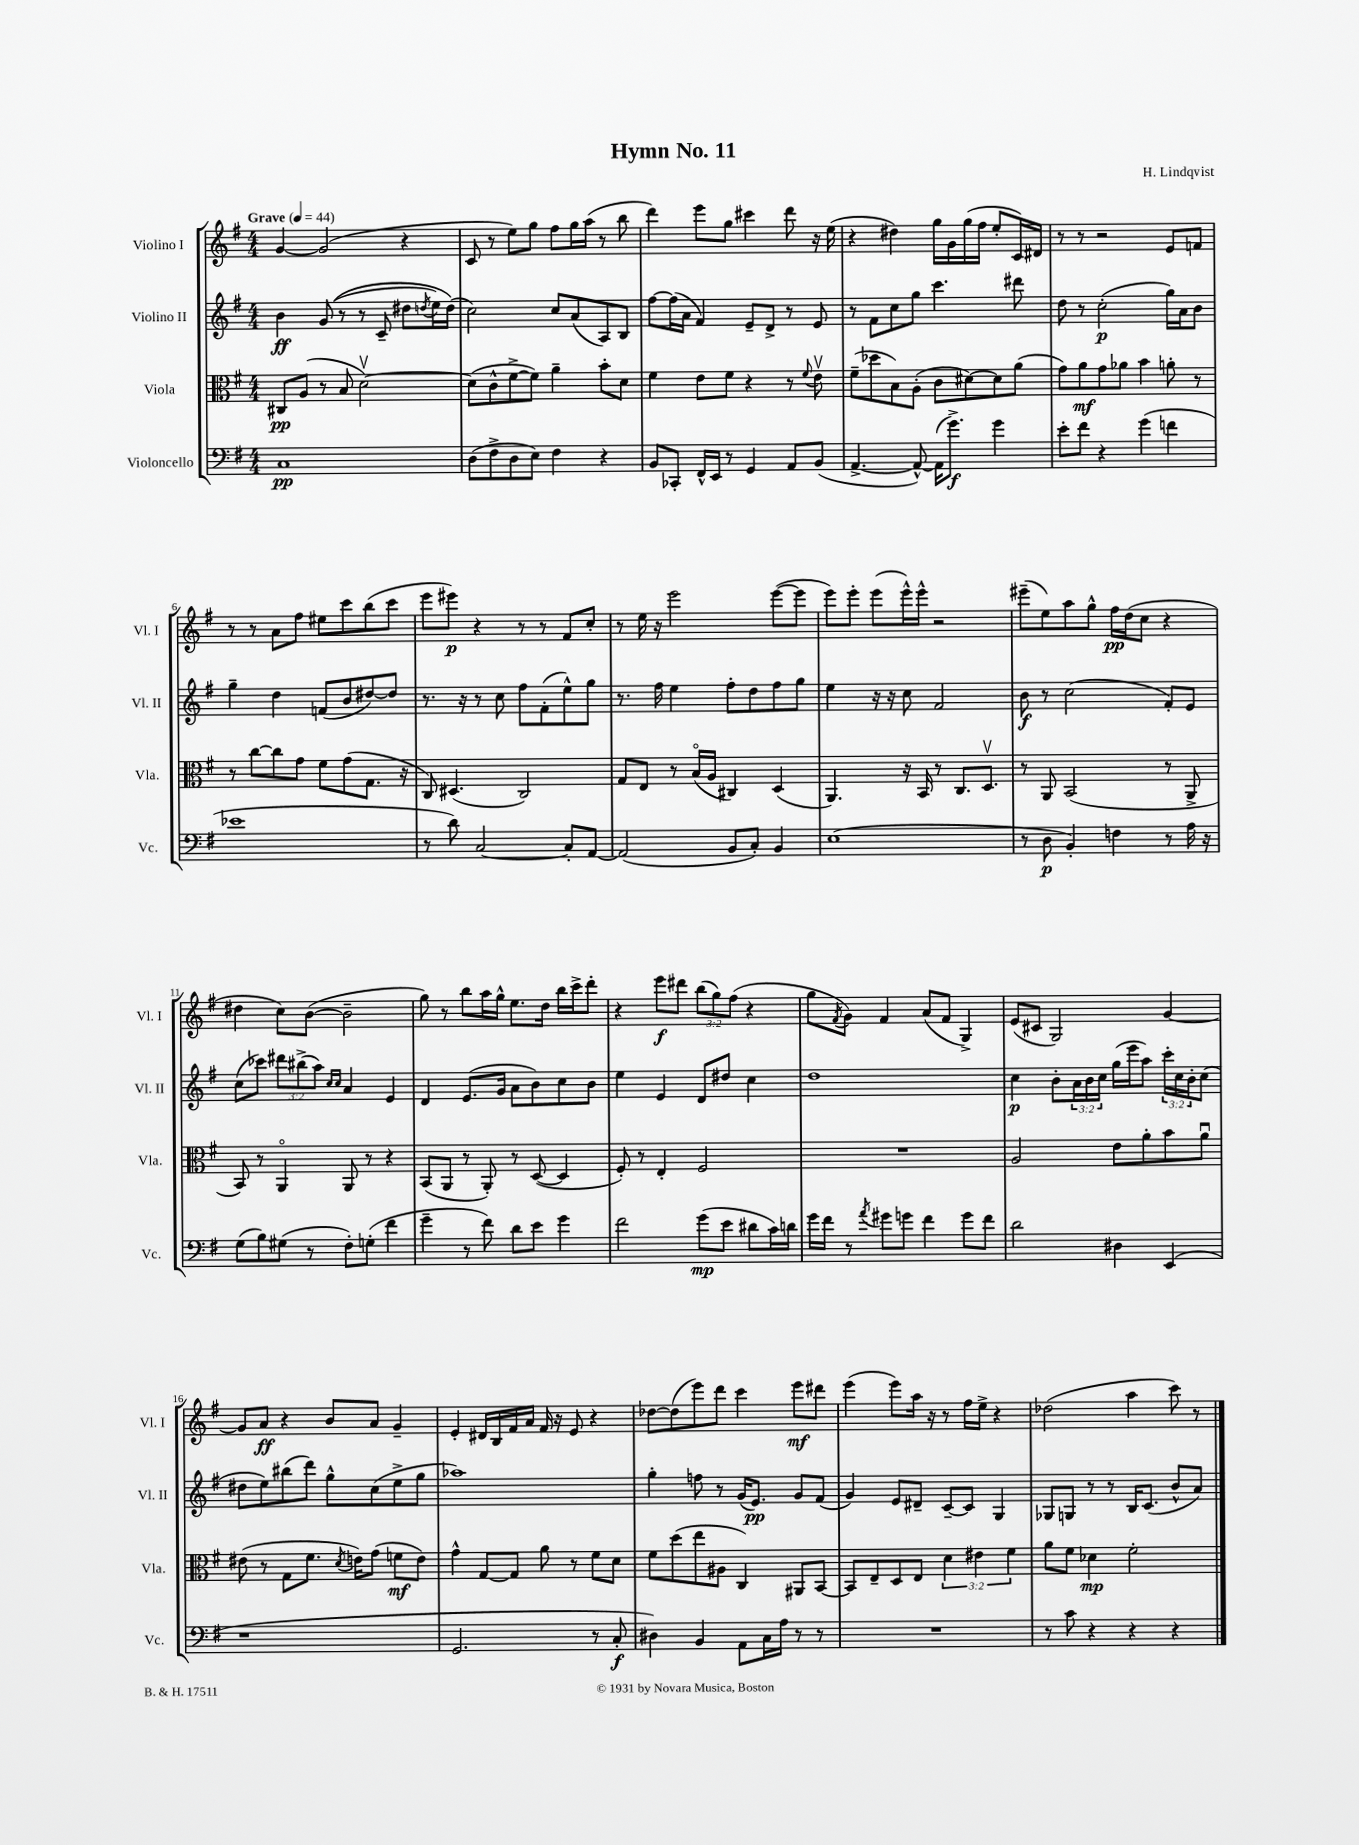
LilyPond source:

\header { title = "Hymn No. 11" composer = "H. Lindqvist" }
<<
\new StaffGroup <<
\new Staff = "s0" \with { instrumentName = "Violino I" shortInstrumentName = "Vl. I" } {
    \clef treble \key g \major \numericTimeSignature \time 4/4 \override Staff.TupletNumber.text = #tuplet-number::calc-fraction-text \tempo "Grave" 4 = 44
    g'4~ g'2( r4 |
    c'8 r8 e''8) g''8 fis''8 g''16 a''16( r8 b''8 |
    d'''4) e'''8 g''8 cis'''4 d'''8 r16 e''16( |
    r4 dis''4) g''16 g'16 g''16( fis''16 e''8-. c'16) dis'16 |
    r8 r8 r2 e'8 f'8 |
    r8 r8 a'8 fis''8 eis''8 c'''8 b''8( c'''8 |
    e'''8 eis'''8\p) r4 r8 r8 fis'8 c''8-. |
    r8 e''16 r16 e'''2 e'''8~( e'''8 |
    e'''8) e'''8-. e'''8( e'''16-^) e'''16-^ r2 |
    eis'''8--( e''8) a''8 g''8-^ fis''16\pp d''16( c''8 r4 |
    dis''4 c''8) b'8~( b'2-- |
    g''8) r8 b''8 a''16 g''16-^ e''8. d''16 b''16 c'''16-> d'''8-. |
    r4 e'''8\f dis'''8 \tuplet 3/2 { b''8( g''8) fis''8( } r4 |
    g''8 \acciaccatura { fis'8 } g'8) fis'4 a'8( fis'8 g4->) |
    e'8( cis'8 g2) g'4~ |
    g'8 a'8\ff r4 b'8 a'8 g'4-- |
    e'4-. dis'16 b16 fis'16 a'16 fis'16 r16 e'8 r4 |
    des''8~ des''8( e'''8) d'''8 c'''4 e'''8\mf dis'''8 |
    e'''4( e'''8) a''16 r16 r8 fis''16 e''16-> r4 |
    des''2( a''4 c'''8) r8 \bar "|." |
}
\new Staff = "s1" \with { instrumentName = "Violino II" shortInstrumentName = "Vl. II" } {
    \clef treble \key g \major \numericTimeSignature \time 4/4 \override Staff.TupletNumber.text = #tuplet-number::calc-fraction-text
    b'4\ff g'8(\( r8 r8 c'8-- dis''8 \acciaccatura { d''8 } e''16) d''16(\) |
    c''2) c''8 a'8( a8) b8 |
    fis''8~ fis''16( a'16 fis'4) e'8-- d'8-> r8 e'8 |
    r8 fis'8 c''8 g''8 c'''4. dis'''8 |
    d''8 r8 c''2-.\p( g''16) a'16 b'8 |
    g''4-- d''4 f'8( b'8 dis''8~) dis''8 |
    r8. r16 r8 c''8 fis''8 fis'8-.( e''8-^) g''8 |
    r8. fis''16 e''4 fis''8-. d''8 fis''8 g''8 |
    e''4 r16 r16 c''8 fis'2 |
    b'8\f r8 c''2( fis'8-.) e'8 |
    c''8( ces'''8) \tuplet 3/2 { dis'''8 bis''8->( a''8) } \grace { c''16 c''16 } a'4 e'4 |
    d'4 e'8.( g'16 a'8 b'8) c''8 b'8 |
    e''4 e'4 d'8 dis''8 c''4 |
    d''1 |
    c''4\p b'8-. \tuplet 3/2 { a'16 b'16 c''16 } g''16( e'''16 a''8) \tuplet 3/2 { c'''16-. c''16 b'16-. } c''8( |
    dis''8 e''8) bis''8( d'''8) g''8-^ c''8( e''8-> g''8 |
    aes''1) |
    g''4-. f''8 r8 g'16( e'8.\pp) g'8 fis'8( |
    g'4) e'8 dis'8-- c'8~-- c'8 g4 |
    ges8 g8 r8 r8 b16 c'8.( b'8-^ a'8) \bar "|." |
}
\new Staff = "s2" \with { instrumentName = "Viola" shortInstrumentName = "Vla." } {
    \clef alto \key g \major \numericTimeSignature \time 4/4 \override Staff.TupletNumber.text = #tuplet-number::calc-fraction-text
    cis8\pp a8( r8 b8 d'2~\upbow) |
    d'8( c'8-^ fis'8~-> fis'8) a'4-- b'8-. d'8 |
    fis'4 e'8 fis'8 r4 r8 \appoggiatura { fis'8 } e'8\upbow |
    fis'8--( des''8 b8) a8-.( c'8 dis'8~) dis'8 a'8( |
    g'8) a'8\mf g'8 aes'8 b'4 a'8-. r8 |
    r8 c''8~ c''8 g'8 fis'8 g'8( g8. r16 |
    c8) dis4.( c2) |
    g8 e8 r8 b16\flageolet( a16 cis4) d4( |
    a,4.) r16 b,16 r8 c8. d8.\upbow |
    r8 a,8 b,2( r8 a,8-> |
    b,8) r8 a,4\flageolet a,8 r8 r4 |
    b,8( a,8 r8 a,8-.) r8 d8~( d4 |
    fis8-.) r8 e4-. fis2 |
    R1 |
    a2 e'8 a'8-. b'8 a'8\downbow |
    eis'8( r8 g8 fis'8. \acciaccatura { d'8 } e'16) g'8( f'8\mf e'8) |
    g'4-^ g8~ g8 a'8 r8 fis'8 d'8 |
    fis'8 d''8( e''8 ais8 c4) ais,8 b,8~ |
    b,8 e8-- d8 e8 \tuplet 3/2 { d'4 eis'4 fis'4 } |
    a'8 fis'8 des'4\mp fis'2-. \bar "|." |
}
\new Staff = "s3" \with { instrumentName = "Violoncello" shortInstrumentName = "Vc." } {
    \clef bass \key g \major \numericTimeSignature \time 4/4
    c1\pp |
    d8( fis8-> d8 e8) fis4 r4 |
    b,8 ces,8-. fis,16-^ e,16 r8 g,4 a,8 b,8( |
    a,4.~-> a,8~-^) a,16( g'8.->\f) g'4 |
    e'8-. fis'8 r4 g'4( f'4 |
    ees'1 |
    r8 d'8) c2~ c8-. a,8~ |
    a,2( b,8 c8-.) b,4 |
    e1( |
    r8 d8\p b,4-.) f4 r8 a16 r16 |
    g8( b8) gis8( r8 fis8-.) g8-.( fis'4 |
    g'4-- r8 fis'8) d'8 e'8 g'4 |
    fis'2 g'8\mp( e'8 dis'8 c'16) d'16 |
    g'16 fis'16 r8 \acciaccatura { a'8 } gis'8 g'8 fis'4 g'8 fis'8 |
    d'2 dis4 e,4( |
    r1 |
    g,2. r8 c8-.\f |
    dis4) b,4 a,8 c16 a16 r8 r8 |
    R1 |
    r8 c'8 r4 r4 r4 \bar "|." |
}
>>
>>
